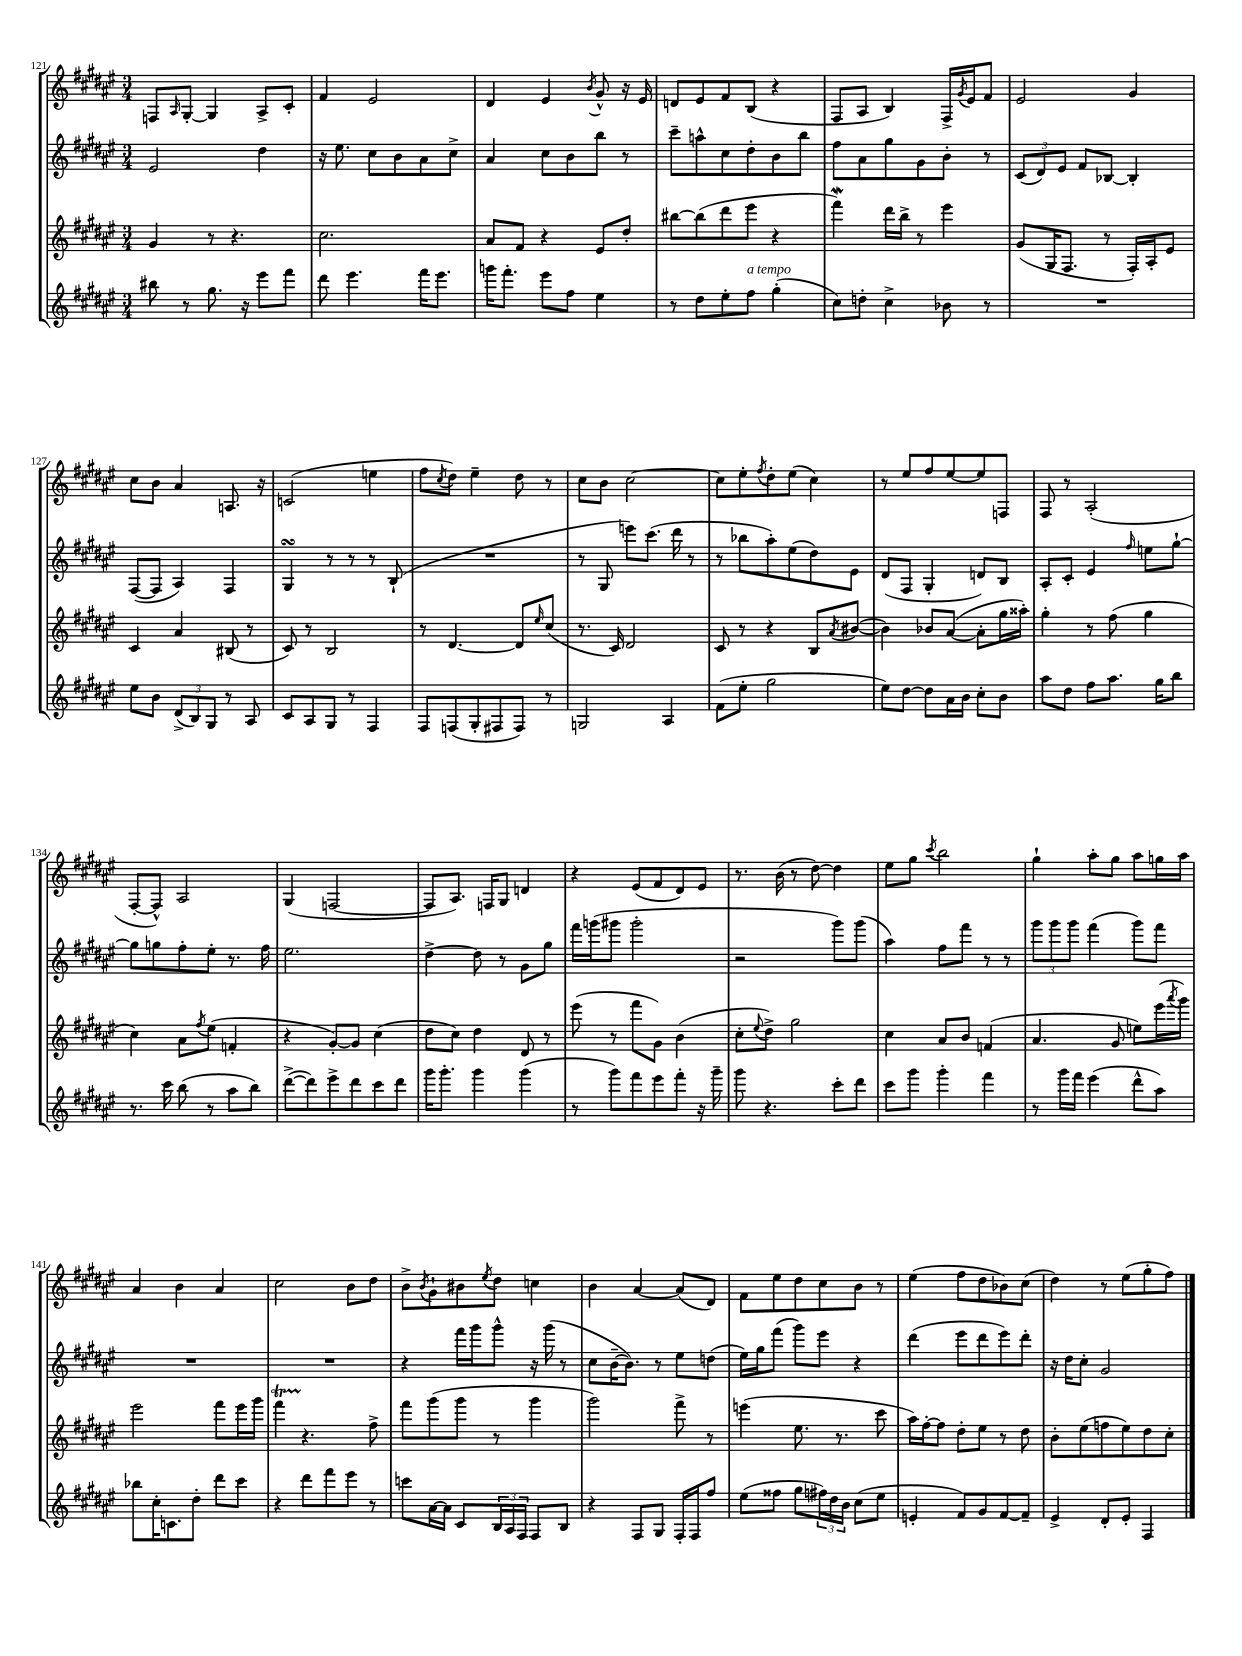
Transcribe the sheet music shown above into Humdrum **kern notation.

**kern	**kern	**kern	**kern
*part4	*part3	*part2	*part1
*staff4	*staff3	*staff2	*staff1
*clefG2	*clefG2	*clefG2	*clefG2
*k[f#c#g#d#a#e#]	*k[f#c#g#d#a#e#]	*k[f#c#g#d#a#e#]	*k[f#c#g#d#a#e#]
*M3/4	*M3/4	*M3/4	*M3/4
=121	=121	=121	=121
8bb#X\	4g#/	2e#/	8Fn/L
.	.	.	16qqA#/
8r	.	.	[8G#'/J
8.gg#\	8r	.	4G#/]
.	4.r	.	.
16r	.	.	.
8eee#\L	.	4dd#\	8A#^/L
8fff#\J	.	.	8c#'/J
=122	=122	=122	=122
8ddd#\	2.cc#\	16r	4f#/
.	.	8.ee#\	.
4.eee#\	.	.	.
.	.	8cc#\L	2e#/
.	.	8b\	.
16fff#\KL	.	8a#\	.
8.eee#\J	.	.	.
.	.	8cc#^\J	.
=123	=123	=123	=123
16gggn\KL	8a#/L	4a#/	4d#/
8.fff#'\J	.	.	.
.	8f#/J	.	.
8eee#\L	4r	8cc#\L	4e#/
8ff#\J	.	8b\	.
.	.	.	8qb/
4ee#\	8e#/L	8bb\J	8g#^^/
.	8dd#'/J	8r	16r
.	.	.	16e#/
=124	=124	=124	=124
8r	[8bb#X\L	8ccc#~\L	8dn/L
8dd#\L	(8bb#\]	8aan^^\	8e#/
8ee#'\	8ddd#\	8cc#\	8f#/
!LO:TX:a:i:t=a tempo	!	!	!
8ff#\J	8eee#\J	8dd#'\	(8B/J
(4gg#'\	4r	8b\	4r
.	.	8bb\J	.
=125	=125	=125	=125
8cc#\L)	4fff#w\)	8ff#\L	8F#/L
8ddn'\J	.	8a#\	8A#/J
4cc#^\	16ddd#\LL	8gg#\	4B/)
.	16bb^\JJ	.	.
.	8r	8g#\	.
8b-X\	4eee#\	8b'\J	16F#^/LL
.	.	.	8qg#/
.	.	.	16e#/J
8r	.	8r	8f#/J
=126	=126	=126	=126
2.r	(8g#/L	(12c#/L	2e#/
.	.	12d#/)	.
.	16G#/K	.	.
.	.	12e#/J	.
.	8.F#/J	.	.
.	.	8f#/L	.
.	8r	[8B-X/J	.
.	16F#'/LL)	4B-'/]	4g#/
.	16A#'/J	.	.
.	8e#/J	.	.
!!LO:LB:g=z
=127	=127	=127	=127
8ee#\L	4c#/	([8F#/L	8cc#\L
8b\J	.	8F#/J]	8b\J
(12d#^/L	4a#/	4A#/)	4a#/
12B/)	.	.	.
12G#/J	.	.	.
8r	(8B#X/	4F#/	8.An/
8A#/	8r	.	.
.	.	.	16r
=128	=128	=128	=128
8c#/L	8c#/)	4G#sSSS/	(2cn/
8A#/	8r	.	.
8G#/J	2B/	8r	.
8r	.	8r	.
4F#/	.	8r	4een\
.	.	(8B`/	.
=129	=129	=129	=129
8F#/L	8r	2.r	8ff#\L
.	.	.	8qcc#/
(8Fn/	[4.d#/	.	8dd#\J)
8G#'/	.	.	4ee#~\
8F#X/	.	.	.
8F#/J)	8d#/L]	.	8dd#\
.	16qqee#/	.	.
8r	(8cc#/J	.	8r
=130	=130	=130	=130
2Gn/	8.r	8r	8cc#\L
.	.	8G#/	8b\J
.	16c#/)	.	.
.	2d#/	8eeen\L)	[2cc#\
.	.	(8.ccc#\J	.
4A#/	.	.	.
.	.	16ddd#\	.
.	.	8r	.
=131	=131	=131	=131
(8f#\L	8c#/	8r	8cc#\L]
8ee#'\J	8r	8bb-X\L	8ee#'\
.	.	.	8qff#/
2gg#\	4r	8aa#'\)	8dd#'\
.	.	(8ee#\	(8ee#\J
.	8B/L	8dd#\)	4cc#\)
.	8qa#/	.	.
.	([8b#X/J	8e#\J	.
=132	=132	=132	=132
8ee#\L)	4b#\])	(8d#/L	8r
[8dd#\J	.	8F#/J	8ee#/L
8dd#\L]	8b-X/L	4G#'/	8ff#/
16a#\L	([8a#/J	.	[8ee#/
16b\JJ	.	.	.
8cc#'\L	8a#'\L]	8dn/L)	8ee#/]
8b\J	16gg#\L	8B/J	8Fn/J
.	16aa##X'\JJ)	.	.
=133	=133	=133	=133
8aa#\L	4gg#'\	8A#'/L	8F#/
8dd#\J	.	8c#'/J	8r
8ff#\L	8r	4e#/	(2A#'/
8.aa#\J	(8ff#\	.	.
.	.	16qqff#/	.
.	4gg#\	8een\L	.
16gg#\KL	.	.	.
8bb\J	.	[8gg#`\J	.
!!LO:LB:g=z
=134	=134	=134	=134
8.r	4cc#\)	8gg#\L]	[8F#'/L
.	.	8ggn\	8F#^^/J])
16ccc#\	.	.	.
(8bb\	8a#\L	8ff#'\	2A#/
.	8qff#/	.	.
8r	(8ee#\J	8ee#'\J	.
8aa#\L	4fn'/	8.r	.
8bb\J)	.	.	.
.	.	16ff#\	.
=135	=135	=135	=135
([8ddd#^\L	4r	2.ee#\	(4G#/
8ddd#\])	.	.	.
8eee#^\	[8g#'/L)	.	[2Fn/
8ddd#\	8g#/J]	.	.
8ccc#\	(4cc#\	.	.
8ddd#\J	.	.	.
=136	=136	=136	=136
16ggg#\KL	8dd#\L	[4dd#^\	8F/L]
8.ggg#'\J	.	.	.
.	8cc#\J)	.	8.A#/J)
4ggg#\	4dd#\	8dd#\]	.
.	.	.	16Fn/KL
.	.	8r	8G#/J
(4ggg#\	8d#/	8g#\L	4dn/
.	8r	8gg#\J	.
=137	=137	=137	=137
8r	(8eee#\	16fff#\LL	4r
.	.	(16gggn\J	.
8ggg#\L)	8r	8ggg#X\J	.
8fff#\	8fff#\L	2ggg#'\	(8e#/L
8eee#\	8g#\J)	.	8f#/
8fff#'\J	(4b\	.	8d#/)
16r	.	.	8e#/J
16ggg#~\	.	.	.
=138	=138	=138	=138
8ggg#\	8cc#'\L	2r	8.r
.	8qqee#/	.	.
4.r	8dd#^\J)	.	.
.	.	.	(16b\
.	2gg#\	.	8r
.	.	.	[8dd#\)
8ccc#'\L	.	8ggg#\L)	4dd#\]
8ddd#\J	.	(8ggg#\J	.
=139	=139	=139	=139
8ccc#\L	4cc#\	4aa#\)	8ee#\L
8ggg#\J	.	.	8gg#\J
.	.	.	8qccc#/
4ggg#'\	8a#/L	8ff#\L	2bb\
.	8b/J	8fff#\J	.
4fff#\	(4fn/	8r	.
.	.	8r	.
=140	=140	=140	=140
8r	4.a#/	12ggg#\L	4gg#`\
.	.	12ggg#\	.
16ggg#\LL	.	.	.
.	.	12ggg#\J	.
16fff#\JJ	.	.	.
(4eee#\	.	(4fff#\	8aa#'\L
.	8g#/	.	8gg#\J
8ddd#^^\L	8een\L)	8ggg#\L)	8aa#\L
8aa#\J)	(16eee#\L	8fff#\J	16ggn\L
.	8qaaa#/	.	.
.	16ggg#\JJ)	.	16aa#\JJ
!!LO:LB:g=z
=141	=141	=141	=141
8bb-X\L	2eee#\	2.r	4a#/
16cc#'\K	.	.	.
8.cn\	.	.	.
.	.	.	4b\
8dd#'\J	.	.	.
8ddd#\L	8fff#\L	.	4a#/
8ccc#\J	16eee#\L	.	.
.	16ggg#\JJ	.	.
=142	=142	=142	=142
4r	4fff#T\	2.r	2cc#\
8ddd#\L	4.r	.	.
8fff#\	.	.	.
8eee#\J	.	.	8b\L
8r	8ff#^\	.	8dd#\J
=143	=143	=143	=143
8cccn\L	8fff#\L	4r	8b^\L
.	.	.	8qb/
[16a#\L	(8ggg#\	.	8g#`\
16a#\JJ]	.	.	.
8c#/L	8ggg#\J	16fff#\LL	8b#X\
.	.	16ggg#\J	.
.	.	.	8qee#/
24B/L	8r	8ggg#^^\J	8dd#\J
24A#/	.	.	.
24F#/JJ	.	.	.
8F#/L	4ggg#\	16r	4ccn\
.	.	(16ggg#\	.
8B/J	.	8r	.
=144	=144	=144	=144
4r	2ggg#\)	8cc#\L	4b\
.	.	[16b~\K	.
.	.	8.b\J])	.
8F#/L	.	.	[4a#/
8G#/J	.	8r	.
16F#'/LL	8fff#^\	8ee#\L	(8a#/L]
16F#/J	.	.	.
8ff#/J	8r	(8ddn\J	8d#/J)
=145	=145	=145	=145
(8ee#\L	(4eeen\	16ee#\LL)	8f#\L
.	.	16gg#\J	.
8ff##X\J	.	(8fff#\J	8ee#\
8gg#\L	8.ee#\	8ggg#\L)	8dd#\
24ff#X\L)	.	8eee#\J	8cc#\
24dd#\	.	.	.
.	8.r	.	.
24b\JJ	.	.	.
(8cc#\L	.	4r	8b\J
8ee#\J	8ccc#\	.	8r
=146	=146	=146	=146
4en'/	16aa#\LL)	(4ddd#\	(4ee#\
.	[16ff#'\J	.	.
.	8ff#\J]	.	.
8f#/L)	8dd#'\L	8eee#\L	8ff#\L
8g#/	8ee#\J	8ddd#\	8dd#\
[8f#/	8r	8eee#\)	8b-X\)
8f#~/J]	8dd#\	8ddd#'\J	(8cc#\J
=147	=147	=147	=147
4e#^/	8b'\L	16r	4dd#\)
.	.	16dd#\KL	.
.	(8ee#\	8cc#'\J	.
8d#'/L	8ffn\	2g#/	8r
8e#'/J	8ee#\)	.	(8ee#\L
4F#/	8dd#\	.	8gg#'\
.	8cc#'\J	.	8ff#\J)
==	==	==	==
*-	*-	*-	*-
